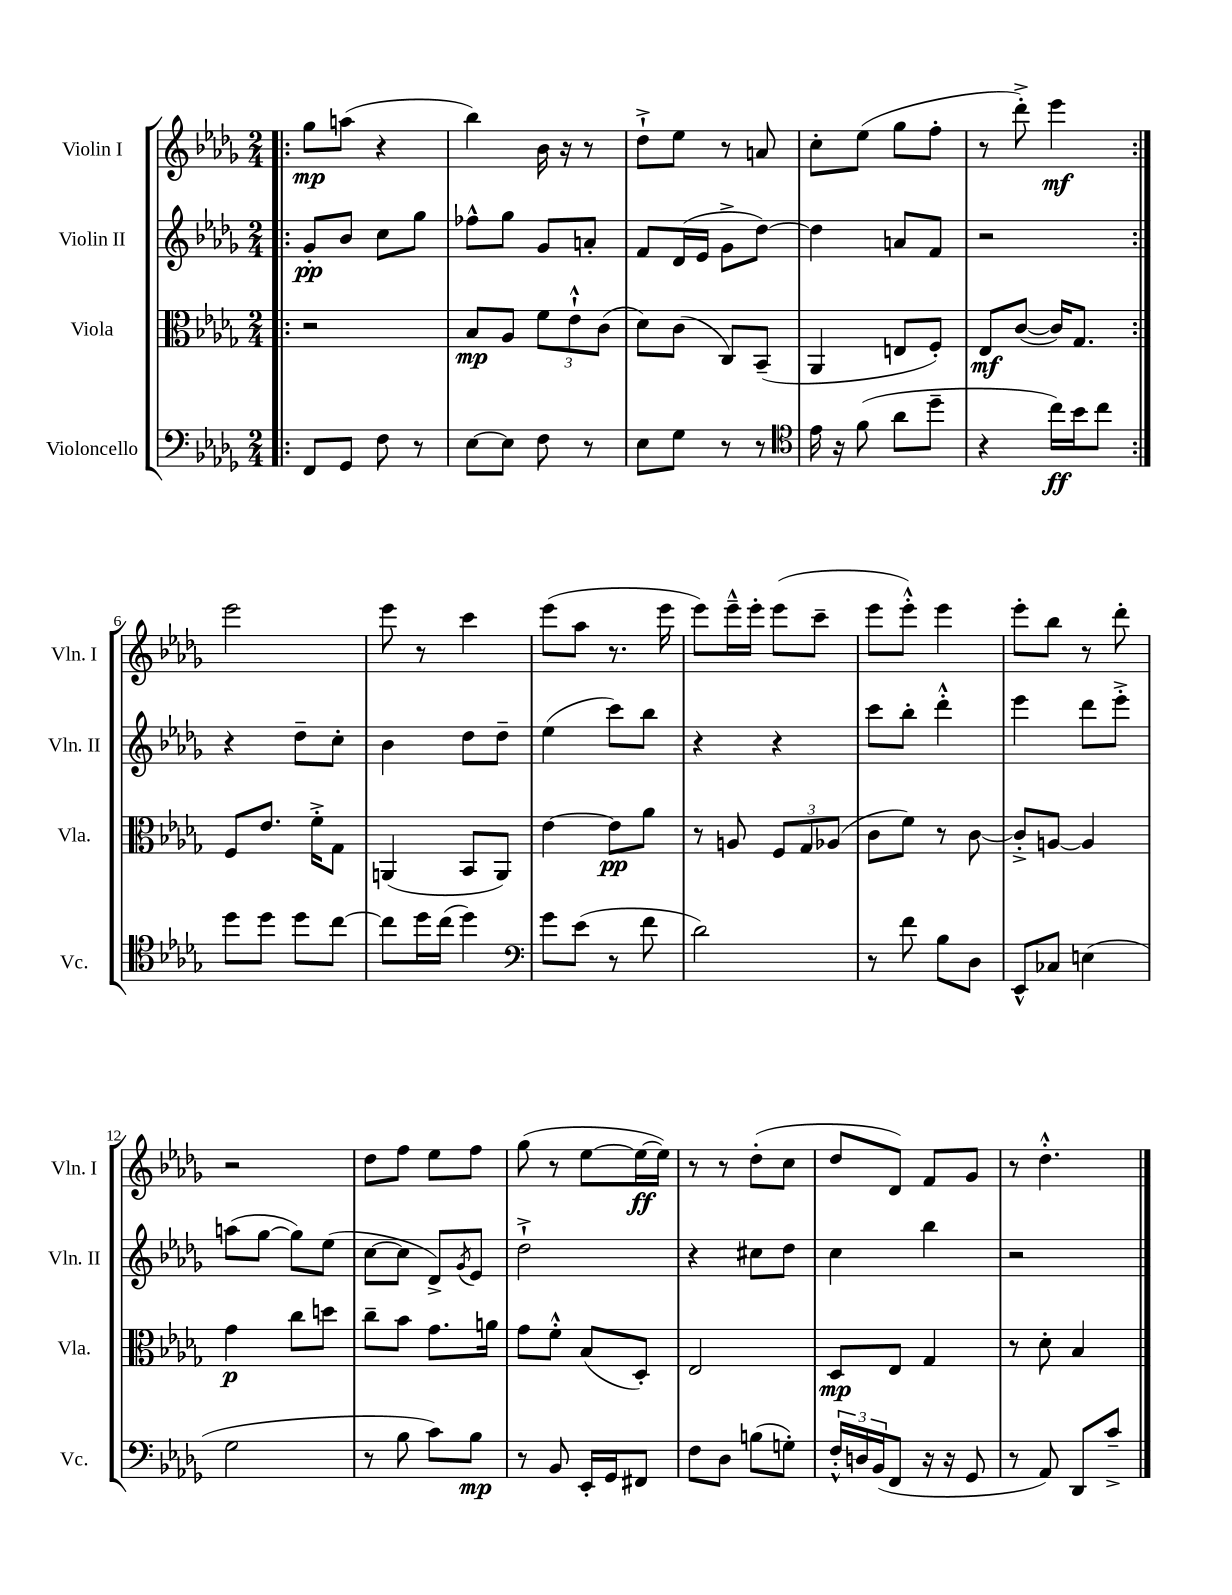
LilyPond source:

<<
\new StaffGroup <<
\new Staff = "s0" \with { instrumentName = "Violin I" shortInstrumentName = "Vln. I" } {
    \clef treble \key des \major \numericTimeSignature \time 2/4
    \repeat volta 2 { \bar ".|:" ges''8\mp a''8( r4 |
    bes''4) bes'16 r16 r8 |
    des''8-!-> ees''8 r8 a'8 |
    c''8-. ees''8( ges''8 f''8-. |
    r8 des'''8-.->) ees'''4\mf | }
    ees'''2 |
    ees'''8 r8 c'''4 |
    ees'''8( aes''8 r8. ees'''16 |
    ees'''8) ees'''16---^ ees'''16-. ees'''8( c'''8-- |
    ees'''8 ees'''8-.-^) ees'''4 |
    ees'''8-. bes''8 r8 des'''8-. |
    r2 |
    des''8 f''8 ees''8 f''8 |
    ges''8( r8 ees''8~ ees''16~\ff ees''16) |
    r8 r8 des''8-.( c''8 |
    des''8 des'8) f'8 ges'8 |
    r8 des''4.-.-^ \bar "|." |
}
\new Staff = "s1" \with { instrumentName = "Violin II" shortInstrumentName = "Vln. II" } {
    \clef treble \key des \major \numericTimeSignature \time 2/4
    \repeat volta 2 { \bar ".|:" ges'8-.\pp bes'8 c''8 ges''8 |
    fes''8-^ ges''8 ges'8 a'8-. |
    f'8 des'16( ees'16 ges'8-> des''8~) |
    des''4 a'8 f'8 |
    r2 | }
    r4 des''8-- c''8-. |
    bes'4 des''8 des''8-- |
    ees''4( c'''8) bes''8 |
    r4 r4 |
    c'''8 bes''8-. des'''4-.-^ |
    ees'''4 des'''8 ees'''8-.-> |
    a''8( ges''8~ ges''8) ees''8( |
    c''8~ c''8 des'8->) \acciaccatura { ges'8 } ees'8 |
    des''2-!-> |
    r4 cis''8 des''8 |
    c''4 bes''4 |
    r2 \bar "|." |
}
\new Staff = "s2" \with { instrumentName = "Viola" shortInstrumentName = "Vla." } {
    \clef alto \key des \major \numericTimeSignature \time 2/4
    \repeat volta 2 { \bar ".|:" r2 |
    bes8\mp aes8 \tuplet 3/2 { f'8 ees'8-!-^ c'8( } |
    des'8) c'8( c8) bes,8--( |
    aes,4 e8 f8-.) |
    ees8\mf c'8~( c'16) ges8. | }
    f8 ees'8. f'16-.-> ges8 |
    a,4( bes,8 a,8) |
    ees'4~ ees'8\pp aes'8 |
    r8 a8 \tuplet 3/2 { f8 ges8 aes8( } |
    c'8 f'8) r8 c'8~ |
    c'8-.-> a8~ a4 |
    ges'4\p c''8 d''8 |
    c''8-- bes'8 ges'8. a'16 |
    ges'8 f'8-.-^ bes8( des8-.) |
    ees2 |
    des8\mp ees8 ges4 |
    r8 des'8-. bes4 \bar "|." |
}
\new Staff = "s3" \with { instrumentName = "Violoncello" shortInstrumentName = "Vc." } {
    \clef bass \key des \major \numericTimeSignature \time 2/4
    \repeat volta 2 { \bar ".|:" f,8 ges,8 f8 r8 |
    ees8~ ees8 f8 r8 |
    ees8 ges8 r8 r8 |
    \clef tenor ees'16 r16 f'8( aes'8 des''8-- |
    r4 c''16\ff) bes'16 c''8 | }
    des''8 des''8 des''8 c''8~ |
    c''8 des''16 c''16( des''4) |
    \clef bass ges'8 ees'8( r8 f'8 |
    des'2) |
    r8 f'8 bes8 des8 |
    ees,8-^ ces8 e4( |
    ges2 |
    r8 bes8 c'8) bes8\mp |
    r8 bes,8 ees,16-. ges,16 fis,8 |
    f8 des8 b8( g8-.) |
    \tuplet 3/2 { f16-.-^ d16 bes,16( } f,8 r16 r16 ges,8 |
    r8 aes,8) des,8 c'8---> \bar "|." |
}
>>
>>
